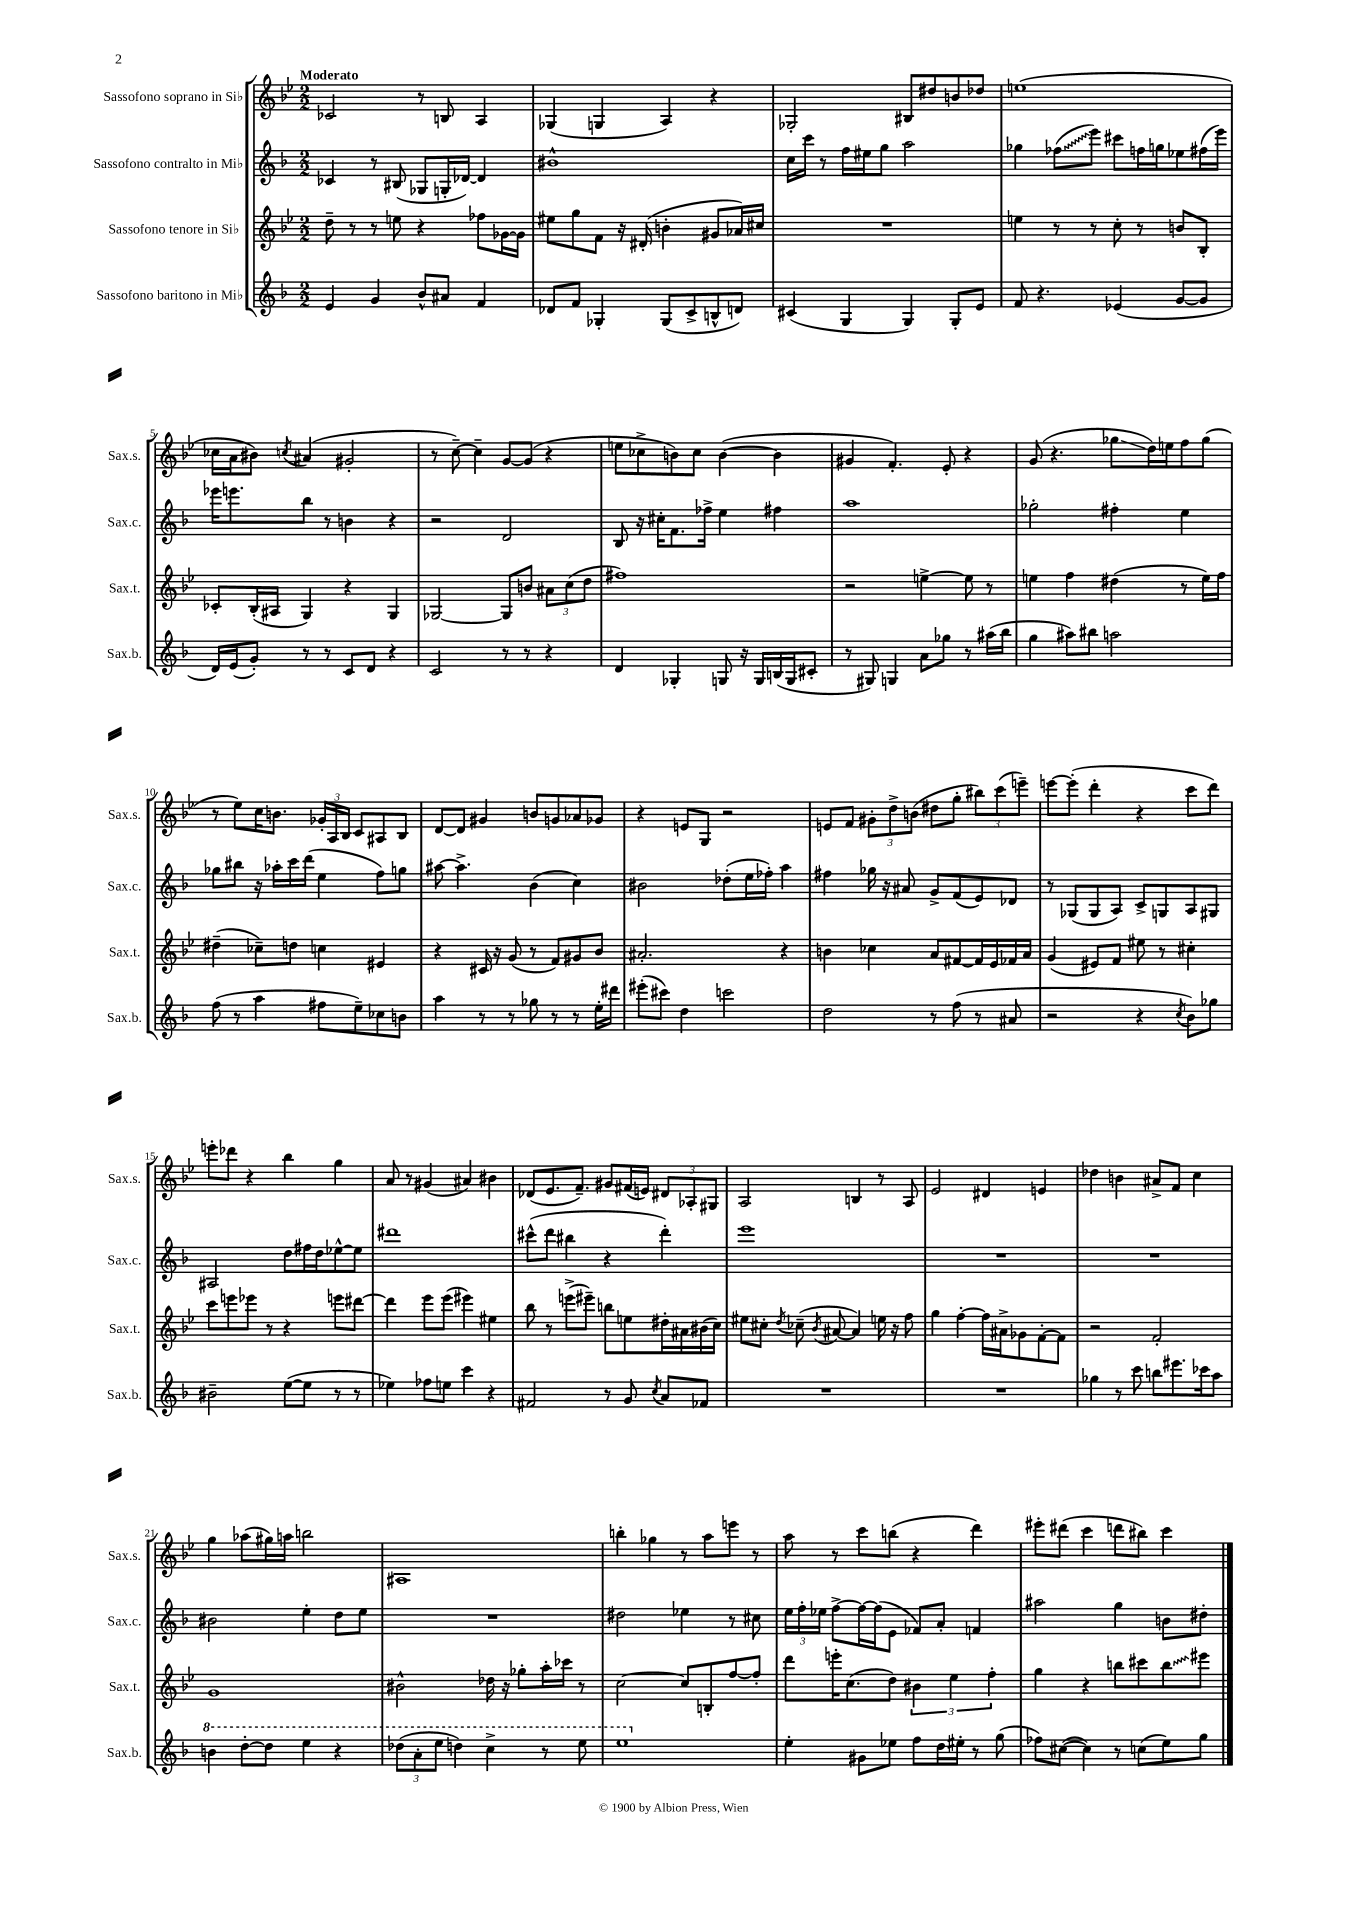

**kern	**kern	**kern	**kern
*staff4	*staff3	*staff2	*staff1
*clefG2	*clefG2	*clefG2	*clefG2
*k[b-]	*k[b-e-]	*k[b-]	*k[b-e-]
*M2/2	*M2/2	*M2/2	*M2/2
4e/	8dd~\	4c-/	2c-/
.	8r	.	.
4g/	8r	8r	.
.	8ee\	(8B#/	.
8b-^^/L	4r	8G-/L	8r
8a#/J	.	16G'/L	8B/
.	.	[16d-/JJ)	.
4f/	8ff-\L	4d-/]	4A/
.	[16g-\L	.	.
.	16g-\]JJ	.	.
=	=	=	=
8d-/L	8ee#\L	1b#^^	(4G-/
8f/J	8gg\	.	.
4G-'/	8f\J	.	4G/
.	16r	.	.
.	(16d#'/	.	.
(8G-/L	4b'\	.	4A/)
8c^/	.	.	.
8B^^/	8g#/L	.	4r
8d/J)	16a-/L)	.	.
.	16cc#/JJ	.	.
=	=	=	=
(4c#/	1r	16cc\LL	2G-'/
.	.	16ccc\JJ	.
.	.	8r	.
4G/	.	16ff\LL	.
.	.	16ee#\J	.
.	.	8gg\J	.
4G/)	.	2aa\	8B#/L
.	.	.	8dd#/
8G'/L	.	.	8b/
8e/J	.	.	8dd-/J
=	=	=	=
8f/	4ee\	4gg-\	(1ee
4.r	.	.	.
.	8r	(8ff-\L	.
.	8r	8eee\J)	.
(4e-/	8cc'\	8ccc#\L	.
.	8r	16ff\L	.
.	.	16gg\J	.
[8g/L	8b/L	8ee-\	.
8g/]J	8B-'/J	(16ff#\L	.
.	.	16eee\JJ)	.
=	=	=	=
16d/LL)	8c-'/L	16eee-\LK	16cc-\LL
(16e/J	.	8.eee\	16a\J
8g'/J)	(16B-'/L	.	8b#\J)
.	16A#/JJ	.	.
.	.	.	8qcc/
8r	4G/)	8bb-\J	(4a#/
8r	.	8r	.
8c/L	4r	4b\	2g#'/
8d/J	.	.	.
4r	4G/	4r	.
=	=	=	=
2c/	[2G-/	2r	8r
.	.	.	[8cc~\)
.	.	.	4cc~\]
8r	8G-/]L	2d/	[8g/L
8r	8b/J	.	(8g/]J
4r	12a#\L	.	4r
.	(12cc\	.	.
.	12dd\J	.	.
=	=	=	=
4d/	1ff#)	8B-/	8ee\L
.	.	16r	8cc-^\
.	.	16cc#'\LK	.
4G-'/	.	8.f\	8b\)
.	.	.	8cc-\J
.	.	16ff-^\Jk	.
8G/	.	4ee\	([4b\
16r	.	.	.
16G/LL	.	.	.
(16B/	.	4ff#\	4b\]
16G/J	.	.	.
8c#'/J	.	.	.
=	=	=	=
8r	2r	1aa	4g#/
8G#/)	.	.	.
4G/	.	.	4.f'/)
8a\L	[4ee^\	.	.
8gg-\J	.	.	8e-'/
8r	8ee\]	.	4r
(16aa#\LL	8r	.	.
16bb-\JJ	.	.	.
=	=	=	=
4gg\	4ee\	2gg-'\	(8g/
.	.	.	4.r
8aa#\L)	4ff\	.	.
8bb#\J	.	.	.
2aa\	(4dd#\	4ff#'\	8gg-\L
.	.	.	16dd\L)
.	.	.	16ee\J
.	8r	4ee\	8ff\
.	16ee\LL)	.	(8gg-\J
.	16ff\JJ	.	.
=	=	=	=
(8ff\	(4dd#~\	8gg-\L	8r
8r	.	8bb#\J	8ee-\L)
4aa\	8cc-~\L)	16r	16cc\K
.	.	16aa-'\LL	8.b\J
.	8dd\J	16ccc\	.
.	.	(16ddd\JJ	.
8ff#\L	4cc\	4ee\	24g-'/LL
.	.	.	24A/
.	.	.	24B-/JJ
8ee~\)	.	.	8c/L
8cc-\	4e#/	8ff\L)	8A#/
8b\J	.	8gg\J	8B-/J
=	=	=	=
4aa\	4r	[8aa#\	[8d/L
.	.	4.aa#^\]	8d/]J
8r	16c#/	.	4g#/
.	16r	.	.
8r	(8g/	.	.
8gg-\	8r	(4b-\	8b/L
8r	8f/L)	.	8g/
8r	8g#/	4cc\)	8a-/
16ee'\LL	8b-/J	.	8g-/J
16ddd#\JJ	.	.	.
=	=	=	=
(8eee#'\L	2.a#'/	2b#\	4r
8ccc#\J)	.	.	.
4dd\	.	.	8e/L
.	.	.	8G/J
2ccc\	.	(8dd-'\L	2r
.	.	16ee\L	.
.	.	16ff-'\JJ)	.
.	4r	4aa\	.
=	=	=	=
2dd\	4b\	4ff#\	8e/L
.	.	.	8f/J
.	4cc-\	16gg-\	12g#'\L
.	.	16r	.
.	.	.	12dd^\
.	.	8a#/	.
.	.	.	(12b\J
8r	8a/L	8g^/L	8dd#\L
(8ff\	[8f#/	(8f/	8gg'\J
8r	16f#/]L	8e/)	12bb#\L)
.	16e-/	.	.
.	.	.	(12ccc\
8a#/	16f-/	8d-/J	.
.	.	.	12eee~\J)
.	16a/JJ	.	.
=	=	=	=
2r	(4g/	8r	[8eee\L
.	.	(8G-/L	(8eee'\]J
.	8e#/L)	8G-/	4ddd'\
.	8f/J	8A/J)	.
4r	8ee#\	8c^/L	4r
.	8r	8G/	.
8qcc/	.	.	.
8b-\L)	4cc#'\	8A/	8ccc\L
8gg-\J	.	8G#/J	8ddd\J)
=	=	=	=
2b#~\	8ccc\L	2A#/	8eee'\L
.	8eee\	.	8ddd-\J
.	8eee-\J	.	4r
.	8r	.	.
([8ee\L	4r	8dd\L	4bb-\
8ee\]J	.	16ff#\L	.
.	.	16dd\J	.
8r	8eee\L	[8ee-^^\	4gg\
8r	[8ddd#\J	8ee-\]J	.
=	=	=	=
4ee-\)	4ddd#\]	1ddd#	8a/
.	.	.	8r
8ff-\L	8eee-\L	.	(4g#/
8ee\J	(8eee-\J	.	.
4ccc\	4eee#\)	.	4a#/)
4r	4ee#\	.	4b#\
=	=	=	=
2f#/	8bb-\	(8ccc#^^\L	(8d-/L
.	8r	8ddd\J	8.e-/
.	(8eee^\L	4bb#\	.
.	.	.	8.f~/J)
.	8eee#~\J)	.	.
8r	8bb\L	4r	8g#/L
8g/	8ee\	.	(16f#/L
.	.	.	16e/JJ)
8qcc/	.	.	.
8a/L	16dd#'\L	4ddd'\)	12d#/L
.	16a#\	.	.
.	.	.	12A-'/
8f-/J	(16b#\	.	.
.	.	.	12G#/J
.	16cc\JJ)	.	.
=	=	=	=
1r	8ee#\L	1eee	2A/
.	8cc#'\J	.	.
.	8qdd/	.	.
.	(8cc-~\	.	.
.	8qb-/	.	.
.	[8a#/	.	.
.	4a#/])	.	4B/
.	16ee\	.	8r
.	16r	.	.
.	8ff\	.	8A/
=	=	=	=
1r	4gg\	1r	2e-/
.	[4ff'\	.	.
.	16ff\]LL	.	4d#/
.	16a#^\J	.	.
.	8g-\	.	.
.	[8f'\	.	4e/
.	8f\]J	.	.
=	=	=	=
4gg-\	2r	1r	4dd-\
8r	.	.	4b\
8ccc\	.	.	.
8bb\L	2f'/	.	8a#^/L
8.eee#\	.	.	8f/J
.	.	.	4cc\
16ccc-\k	.	.	.
8aa\J	.	.	.
=	=	=	=
4bb\	1g	2b#\	4gg\
[8ddd'\L	.	.	(8aa-\L
8ddd\]J	.	.	16gg#\L)
.	.	.	16aa\JJ
4eee\	.	4ee'\	2bb\
4r	.	8dd\L	.
.	.	8ee\J	.
=	=	=	=
(12ddd-\L	2b#^^\	1r	1A#
12aa'\	.	.	.
12eee\J	.	.	.
4ddd\)	.	.	.
4ccc^\	16dd-\	.	.
.	16r	.	.
.	8gg-'\L	.	.
8r	16aa'\L	.	.
.	16ccc-\JJ	.	.
8eee\	8r	.	.
=	=	=	=
1eee	[2cc\	2dd#\	4bb'\
.	.	.	4gg-\
.	8cc/]L	4ee-\	8r
.	8B'/	.	8aa\L
.	[8ff/	8r	8eee\J
.	8ff'/]J	8cc#\	8r
=	=	=	=
4ee'\	8ddd\L	24ee\LL	8aa\
.	.	24ff'\	.
.	.	24ee-\JJ	.
.	16eee'\K	[8ff^\L	8r
.	(8.cc\	.	.
8g#\L	.	16ff\_L	8ccc\L
.	.	(16ff\]J	.
8ee-\J	8dd\J)	8e\J	(8bb\J
8ff\L	6b#\	8f-/L)	4r
16dd\L	.	8a'/J	.
.	6ee-\	.	.
16ee#'\JJ	.	.	.
8r	.	4f/	4ddd\)
.	6ff'\	.	.
(8gg\	.	.	.
=	=	=	=
8ff-\L)	4gg\	2aa#\	8eee#'\L
([8cc#\J	.	.	(8ddd#\J
4cc#\])	4r	.	4ccc\
8r	8bb\L	4gg\	8ddd\L
(8cc\L	8ccc#\	.	8bb#\J)
8ee\)	8bb\	8b\L	4ccc\
8gg\J	8eee#\J	8dd#'\J	.
==	==	==	==
*-	*-	*-	*-
